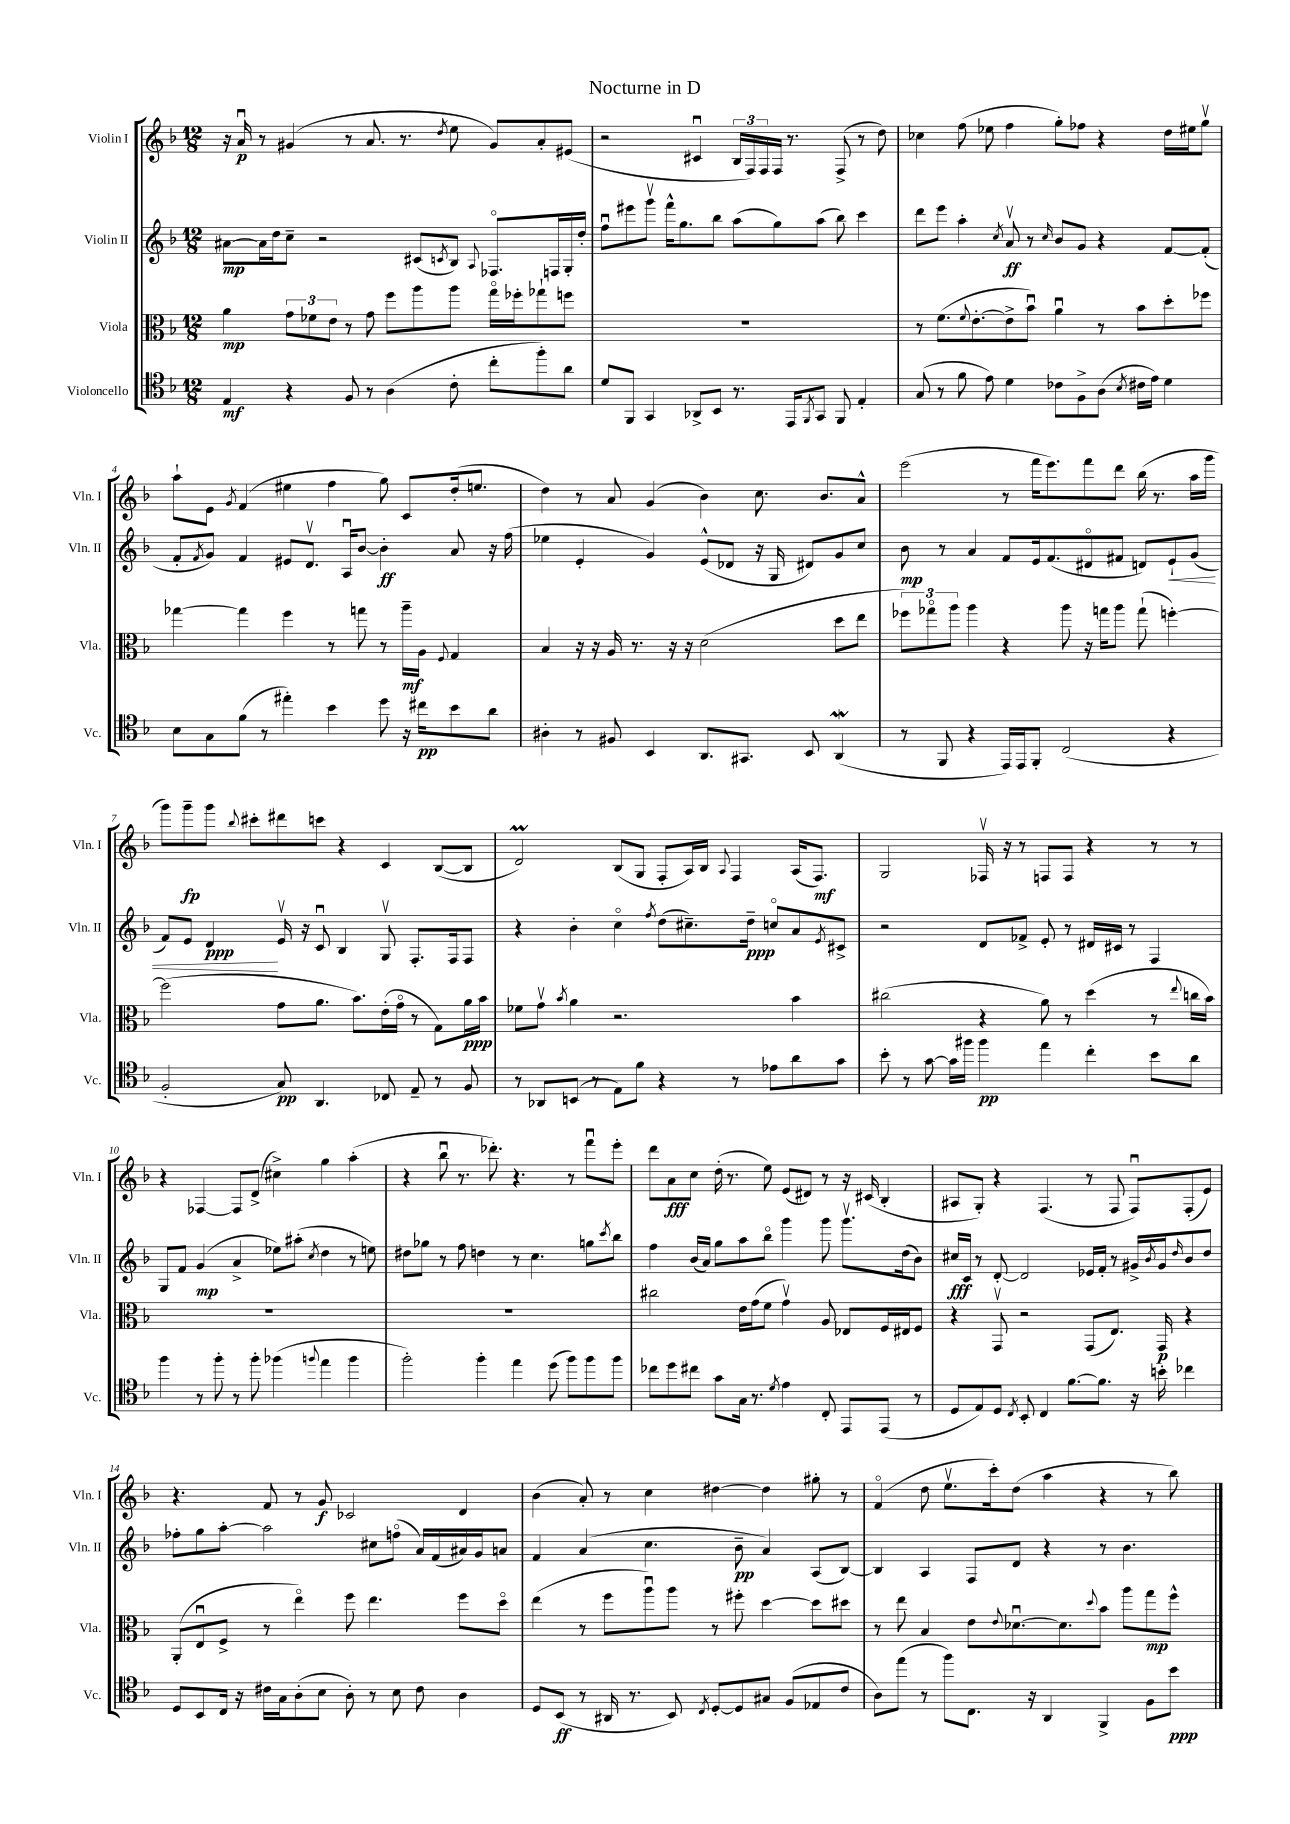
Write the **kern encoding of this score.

**kern	**kern	**kern	**kern
*staff4	*staff3	*staff2	*staff1
*clefC4	*clefC3	*clefG2	*clefG2
*k[b-]	*k[b-]	*k[b-]	*k[b-]
*M12/8	*M12/8	*M12/8	*M12/8
4E	4a	[8a#	16r
.	.	.	16au
.	.	16a#]	8r
.	.	16dd	.
4r	12g	8cc~	(4g#
.	12f-	.	.
.	.	2r	.
.	12e	.	.
8F	8r	.	8r
8r	8g	.	8.a
(4A	8ff	.	.
.	.	.	8.r
.	8aa	(8c#	.
.	.	8qc	8qdd
8c'	8aa	8B-)	8ee
.	.	8qqA	.
8cc'	16ggo	8.F-o	8g#)
.	16ff-'	.	.
8ff')	8gg-`	.	8a'
.	.	16F	.
8a	8ff	16G'	(8e#
.	.	16dd'	.
=	=	=	=
8d	1.r	8ffu	2r
8FF	.	8eee#	.
4GG	.	8gggv	.
.	.	16fff^^	.
.	.	8.gg	.
8AA-^	.	.	4c#u
8BB-	.	8bb-	.
8.r	.	(8aa	24B-
.	.	.	24F)
.	.	.	24F
.	.	8gg)	16F
16EE	.	.	8.r
8qFF	.	.	.
8GG	.	(8aa	.
8FF	.	8bb-)	(8F^
4E'	.	4ccc	8r
.	.	.	8dd)
=	=	=	=
(8G	8r	8ddd	4cc-
8r	(8.f	8eee	.
8f	.	4aa'	(8ff
.	8qqf	.	.
.	[8.e'	.	.
8e)	.	.	8ee-
.	.	8qcc	.
4d	8e^]	8av	4ff
.	8b-u)	8r	.
.	.	16qqcc	.
8c-	4au	8b-	8gg')
8F^	.	8g	8ff-
(8A	8r	4r	4r
8qB-	.	.	.
16c#	8b-	.	.
16e)	.	.	.
4d	8dd'	[8f	16dd
.	.	.	16ee#
.	8ff-	(8f']	8ggv
=	=	=	=
8B-	[4gg-	8f'	8aa`
.	.	8qf	.
8G	.	8g)	8e
.	.	.	8qg
(8f	4gg-]	4f	(4f
8r	.	.	.
4ee#')	4ff	8e#	4ee#
.	.	8.dv	.
4b-	8r	.	4ff
.	.	16Au	.
.	8gg	[8b-	.
8dd	8r	4b-']	8gg)
16r	16aa~	.	8c
16cc#	16A	.	.
.	8qqF	.	.
8b-	4G	8a	(16dd'
.	.	.	8.ee
8a	.	16r	.
.	.	(16ff	.
=	=	=	=
4A#'	4B-	4ee-	4dd)
8r	16r	4e'	8r
.	16r	.	.
8F#	16A	.	8a
.	8.r	.	.
4BB-	.	4g)	(4g
.	16r	.	.
.	16r	.	.
8.AA	(2d	(8e^^	4b-)
.	.	8d-	.
8.GG#	.	.	.
.	.	16r	8.cc
.	.	16G	.
8BB-	.	8d#)	.
.	.	.	8.b-
(4AA	8dd	8g	.
.	8ee	8cc	8a^^
=	=	=	=
8r	12ff-)	8b-	(2eee
.	12gg-o	.	.
8FF	.	8r	.
.	12aa	.	.
4r	4aa	4a	.
16EE)	4r	8f	8r
16EE	.	.	.
8FF'	.	16e	16fff
.	.	(8.f	8.eee)
(2C	8aa	.	.
.	16r	8d#o	8fff
.	16gg	.	.
.	8aa	8f#	8ddd
.	(8gg`	8d)	(16bb-
.	.	.	8.r
4r	[4ff')	8e`	.
.	.	(8g	16aa
.	.	.	16ggg
=	=	=	=
2F'	(2ff]	8f)	8ggg)
.	.	8e	8ggg~
.	.	4d	8ggg
.	.	.	8qqbb-
.	.	.	8ccc#'
8G)	8g	16ev	8ddd#
.	.	16r	.
4.AA	8.a	8cu	8ccc
.	.	4B-	4r
.	8.b-)	.	.
8C-	(16e'	8Gv	4c
.	16go	.	.
8E~	8r	8.F'	.
8r	8G)	.	([8B-
.	.	16F	.
8F	16a	8F	8B-]
.	16b-	.	.
=	=	=	=
8r	8f-	4r	2d)
8AA-	8gv	.	.
.	8qb-	.	.
(8BB	4a	4b-'	.
8r	.	.	.
8E)	2.r	4cco	(8B-
8f	.	.	8G
.	.	8qff	.
4r	.	(8dd	8F'
.	.	8.cc#~)	16A)
.	.	.	16B-
.	.	.	8qqA
8r	.	.	4F
.	.	16dd~	.
8e-	.	8cco	.
8a	4b-	8a	(16A
.	.	.	8.F)
.	.	8qe	.
8g	.	8c#^	.
=	=	=	=
8b-'	(2cc#	2r	2G
8r	.	.	.
[8g	.	.	.
16g]	.	.	.
16ff#	.	.	.
4ff#	4r	8d	16F-v
.	.	.	16r
.	.	8f-^	8r
4ee	8a)	8e'	8F
.	8r	8r	8F
4cc'	(4dd	16d#	4r
.	.	16c#	.
.	.	8r	.
8b-	8r	4F	8r
.	8qqee	.	.
8a	16cc	.	8r
.	16b-)	.	.
=	=	=	=
4ff	1.r	8G	4r
.	.	8f	.
8r	.	(4g	[4F-
8ff'	.	.	.
8r	.	4a^	8F-]
8ff'	.	.	(8d^
(4ff-	.	8ee-)	4cc#^)
.	.	(8aa#'	.
8qqff	.	8qcc	.
4ee	.	4dd	4gg
4ff	.	8r	(4aa'
.	.	8ee)	.
=	=	=	=
2ff')	1.r	8dd#	4r
.	.	8gg-	.
.	.	8r	8bb-u
.	.	8ff	8.r
4ff'	.	4dd	.
.	.	.	8.ddd-')
4ee	.	8r	4.r
.	.	4.cc	.
(8dd	.	.	.
8ff)	.	.	8r
8ff	.	8gg	8fffu
.	.	8qccc	.
8ff	.	8bb-	8eee'
=	=	=	=
8cc-	2cc#	4ff	8ddd
8dd	.	.	8a
8cc#	.	(16b-	8cc
.	.	16a)	.
8g	.	8gg	(16dd'
.	.	.	8.r
16G	16e	8aa	.
8.r	(16g	.	.
.	8f	8bb-o	8ee)
8qd	.	.	.
4e	4gv)	4ggg	(8e
.	.	.	8d#)
8C'	8A	8ggg	8r
8EE	8E-	8.gggv	16r
.	.	.	(16c#
(8EE	16F	.	4B-'
.	16E#	(16dd	.
8r	8F	8b-)	.
=	=	=	=
8D	4r	16cc#	8A#
.	.	16c	.
8E)	.	8r	8G')
8D	8GGv	[8d'	4r
8qC	.	.	.
8BB-'	2r	2d]	.
4C	.	.	(4.F
[8.f	.	.	.
.	(8GG	16e-	8r
8.f]	.	16f'	.
.	8.E)	8r	8F
16r	.	16g#^	8Fu)
.	.	8qb-	.
16b'	16GG	16g#	.
.	.	16qqdd	.
4cc-	4r	8b-	(8F'
.	.	8dd	8e)
=	=	=	=
8D	(8AA'	8ff-'	4.r
8BB-	8Eu	8gg	.
16C	8F^	[8aa'	.
16r	.	.	.
16c#	8r	2aa]	8f
16G	.	.	.
(8A'	4eeo)	.	8r
8B-	.	.	8g
8A')	8ff	.	2c-
8r	4.ee	8cc#	.
8B-	.	(8ffo	.
8c#	.	16a)	.
.	.	(16f	.
4A	8ff	16a#)	4d
.	.	16g	.
.	8ddo	8a	.
=	=	=	=
8D	(4ee	4f	(4b-
(8BB-	.	.	.
8r	8r	(4a	8a')
16AA#	8ff	.	8r
8.r	.	.	.
.	8aau)	4.cc	4cc
8BB-)	8aa	.	.
8qC	.	.	.
[8D'	8r	.	[4dd#
8D]	8ff#'	8b-~	.
8G#	[4dd	4a)	4dd#]
(8F	.	.	.
8E-	8dd]	(8A	8gg#'
8c	8dd#	[8B-)	8r
=	=	=	=
8A)	8r	4B-]	(4fo
(8ee	8ee	.	.
8r	4B-	4A	8dd
8ff)	.	.	8.eev
8.C	8e	8F	.
.	.	.	16ccc')
.	8qqe	.	.
.	[8.d-u	8d	(8dd
16r	.	.	.
4AA	.	4r	4aa
.	8.d-]	.	.
.	8qqdd	.	.
4FF^	8b-	8r	4r
.	8aa	4.b-	.
8F	8gg	.	8r
8b-	8ff^^	.	8bb-)
==	==	==	==
*-	*-	*-	*-
